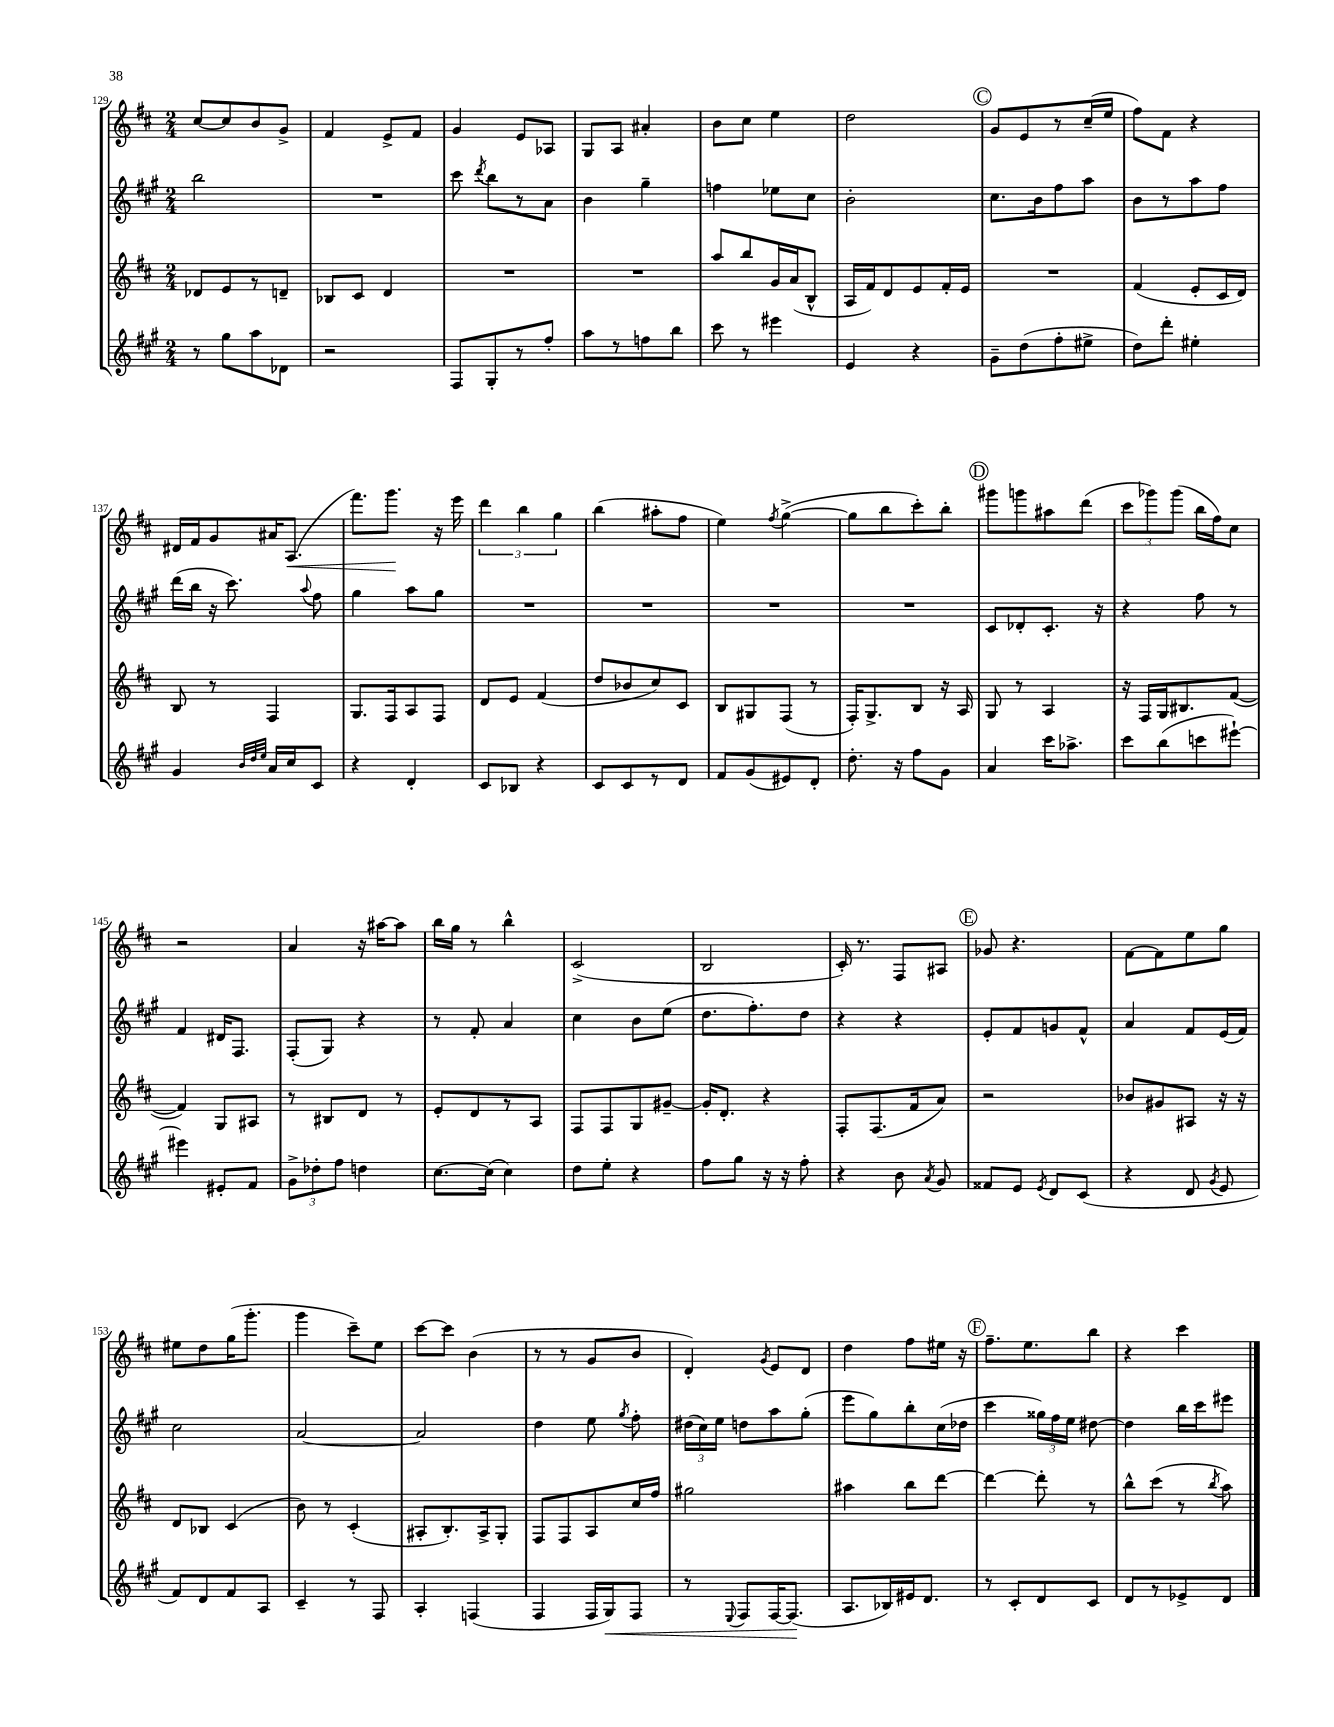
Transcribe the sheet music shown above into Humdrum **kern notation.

**kern	**dynam	**kern	**kern	**kern	**dynam
*part4	*part4	*part3	*part2	*part1	*part1
*staff4	*staff4	*staff3	*staff2	*staff1	*staff1
*clefG2	*	*clefG2	*clefG2	*clefG2	*
*k[f#c#g#]	*	*k[f#c#]	*k[f#c#g#]	*k[f#c#]	*
*M2/4	*	*M2/4	*M2/4	*M2/4	*
=129	=129	=129	=129	=129	=129
8r	.	8d-X/L	2bb\	[8cc#/L	.
8gg#\L	.	8e/	.	8cc#/]	.
8aa\	.	8r	.	8b/	.
8d-X\J	.	8dn~/J	.	8g^/J	.
=130	=130	=130	=130	=130	=130
2r	.	8B-X/L	2r	4f#/	.
.	.	8c#/J	.	.	.
.	.	4d/	.	8e^/L	.
.	.	.	.	8f#/J	.
=131	=131	=131	=131	=131	=131
8F#/L	.	2r	8ccc#\	4g/	.
.	.	.	8qddd/	.	.
8G#'/	.	.	8bb\L	.	.
8r	.	.	8r	8e/L	.
8ff#'/J	.	.	8a\J	8A-X/J	.
=132	=132	=132	=132	=132	=132
8aa\L	.	2r	4b\	8G/L	.
8r	.	.	.	8A/J	.
8ffn\	.	.	4gg#~\	4a#X'/	.
8bb\J	.	.	.	.	.
=133	=133	=133	=133	=133	=133
8ccc#\	.	8aa/L	4ffn\	8b\L	.
8r	.	8bb/	.	8cc#\J	.
4eee#X\	.	16g/L	8ee-X\L	4ee\	.
.	.	(16a/J	.	.	.
.	.	8B^^/J	8cc#\J	.	.
=134	=134	=134	=134	=134	=134
4e/	.	16A/LL	2b'\	2dd\	.
.	.	16f#/J)	.	.	.
.	.	8d/	.	.	.
4r	.	8e/	.	.	.
.	.	16f#'/L	.	.	.
.	.	16e/JJ	.	.	.
!!LO:REH:place=s1:t=C
=135	=135	=135	=135	=135	=135
8g#~\L	.	2r	8.cc#\L	8g/L	.
(8dd\	.	.	.	8e/	.
.	.	.	16b\k	.	.
8ff#'\	.	.	8ff#\	8r	.
8ee#X^\J	.	.	8aa\J	(16cc#~/L	.
.	.	.	.	16ee/JJ	.
=136	=136	=136	=136	=136	=136
8dd\L)	.	(4f#/	8b\L	8ff#\L)	.
8ddd'\J	.	.	8r	8f#\J	.
4ee#X'\	.	8e'/L	8aa\	4r	.
.	.	16c#/L	8ff#\J	.	.
.	.	16d/JJ)	.	.	.
!!LO:LB:g=z
=137	=137	=137	=137	=137	=137
4g#/	.	8B/	(16ddd\LL	16d#X/LL	.
.	.	.	16bb\JJ	16f#/J	.
.	.	8r	16r	8g/	.
.	.	.	8.ccc#\)	.	.
32qqb/LLL	.	.	.	.	.
32qqdd/	.	.	.	.	.
32qqee/JJJ	.	.	.	.	.
16a/LL	.	4F#/	.	16a#X/K	.
!	!	!	!	!	!LO:HP:b
16cc#/J	.	.	.	(8.A/J	<
.	.	.	8qqaa/	.	.
8c#/J	.	.	8ff#\	.	.
=138	=138	=138	=138	=138	=138
4r	.	8.G/L	4gg#\	8.fff#\L)	.
.	.	16F#/k	.	8.ggg\J	.
4d'/	.	8A/	8aa\L	.	.
.	.	8F#/J	8gg#\J	16r	[
.	.	.	.	16eee\	.
=139	=139	=139	=139	=139	=139
8c#/L	.	8d/L	2r	6ddd\	.
8B-X/J	.	8e/J	.	.	.
.	.	.	.	6bb\	.
4r	.	(4f#/	.	.	.
.	.	.	.	6gg\	.
=140	=140	=140	=140	=140	=140
8c#/L	.	8dd/L	2r	(4bb\	.
8c#/	.	8b-X/	.	.	.
8r	.	8cc#/)	.	8aa#X'\L	.
8d/J	.	8c#/J	.	8ff#\J	.
=141	=141	=141	=141	=141	=141
8f#/L	.	8B/L	2r	4ee\)	.
(8g#/	.	8G#X/	.	.	.
.	.	.	.	8qff#/	.
8e#X/)	.	(8F#/J	.	([4gg^\	.
8d'/J	.	8r	.	.	.
=142	=142	=142	=142	=142	=142
8.dd'\	.	16F#'/KL)	2r	8gg\L]	.
.	.	8.G^/	.	.	.
.	.	.	.	8bb\	.
16r	.	.	.	.	.
8ff#\L	.	8B/J	.	8ccc#'\)	.
8g#\J	.	16r	.	8bb'\J	.
.	.	16A/	.	.	.
!!LO:REH:place=s1:t=D
=143	=143	=143	=143	=143	=143
4a/	.	8G/	8c#/L	8ggg#X\L	.
.	.	8r	8d-X'/	8gggn\	.
16ccc#\KL	.	4A/	8.c#'/J	8aa#X\	.
8.aa-X^\J	.	.	.	.	.
.	.	.	.	(8ddd\J	.
.	.	.	16r	.	.
=144	=144	=144	=144	=144	=144
8ccc#\L	.	16r	4r	12ccc#\L	.
.	.	16F#/LL	.	.	.
.	.	.	.	12ggg-X\)	.
(8bb\	.	16G/J	.	.	.
.	.	.	.	(12ggg-\J	.
.	.	8.B#X/	.	.	.
8cccn\	.	.	8ff#\	16bb\LL	.
.	.	.	.	16ff#\J)	.
[8eee#X`\J)	.	([8f#/J	8r	8cc#\J	.
!!LO:LB:g=z
=145	=145	=145	=145	=145	=145
4eee#X\]	.	4f#/])	4f#/	2r	.
8e#X'/L	.	8G/L	16d#X/KL	.	.
.	.	.	8.F#/J	.	.
8f#/J	.	8A#X/J	.	.	.
=146	=146	=146	=146	=146	=146
12g#^\L	.	8r	(8F#'/L	4a/	.
12dd-X'\	.	.	.	.	.
.	.	8B#X/L	8G#/J)	.	.
12ff#\J	.	.	.	.	.
4ddn\	.	8d/J	4r	16r	.
.	.	.	.	[16aa#X\KL	.
.	.	8r	.	8aa#\J]	.
=147	=147	=147	=147	=147	=147
[8.cc#\L	.	8e'/L	8r	16bb\LL	.
.	.	.	.	16gg\JJ	.
.	.	8d/	8f#'/	8r	.
(16cc#\Jk]	.	.	.	.	.
4cc#\)	.	8r	4a/	4bb^^\	.
.	.	8A/J	.	.	.
=148	=148	=148	=148	=148	=148
8dd\L	.	8F#/L	4cc#\	(2c#^/	.
8ee'\J	.	8F#/	.	.	.
4r	.	8G/	8b\L	.	.
.	.	[8g#X~/J	(8ee\J	.	.
=149	=149	=149	=149	=149	=149
8ff#\L	.	16g#'/KL]	8.dd\L	2B/	.
.	.	8.d'/J	.	.	.
8gg#\J	.	.	.	.	.
.	.	.	8.ff#'\)	.	.
16r	.	4r	.	.	.
16r	.	.	.	.	.
8ff#'\	.	.	8dd\J	.	.
=150	=150	=150	=150	=150	=150
4r	.	8F#'/L	4r	16c#'/)	.
.	.	.	.	8.r	.
.	.	(8.F#/	.	.	.
8b\	.	.	4r	8F#/L	.
.	.	16f#/k	.	.	.
8qa/	.	.	.	.	.
8g#/	.	8a/J)	.	8A#X/J	.
!!LO:REH:place=s1:t=E
=151	=151	=151	=151	=151	=151
8f##X/L	.	2r	8e'/L	8g-X/	.
8e/J	.	.	8f#/	4.r	.
8qe/	.	.	.	.	.
8d/L	.	.	8gn/	.	.
(8c#/J	.	.	8f#^^/J	.	.
=152	=152	=152	=152	=152	=152
4r	.	8b-X/L	4a/	[8f#\L	.
.	.	8g#X/	.	8f#\]	.
8d/	.	8A#X/J	8f#/L	8ee\	.
8qg#/	.	.	.	.	.
8e/	.	16r	(16e/L	8gg\J	.
.	.	16r	16f#/JJ)	.	.
!!LO:LB:g=z
=153	=153	=153	=153	=153	=153
8f#/L)	.	8d/L	2cc#\	8ee#X\L	.
8d/	.	8B-X/J	.	8dd\	.
8f#/	.	(4c#/	.	(16gg\K	.
.	.	.	.	8.ggg'\J	.
8A/J	.	.	.	.	.
=154	=154	=154	=154	=154	=154
4c#~/	.	8b\)	[2a/	4ggg\	.
.	.	8r	.	.	.
8r	.	(4c#'/	.	8ccc#~\L)	.
8F#/	.	.	.	8ee\J	.
=155	=155	=155	=155	=155	=155
4A'/	.	8A#X'/L	2a/]	[8ccc#\L	.
.	.	8.B'/)	.	8ccc#\J]	.
(4Fn/	.	.	.	(4b\	.
.	.	16A#^/k	.	.	.
.	.	8G'/J	.	.	.
=156	=156	=156	=156	=156	=156
4F#/	.	8F#/L	4dd\	8r	.
.	.	8F#/	.	8r	.
16F#/LL	.	8A/	8ee\	8g/L	.
!	!LO:HP:b	!	!	!	!
16G#/J)	<	.	.	.	.
.	.	.	8qgg#/	.	.
8F#/J	.	16cc#/L	8ff#'\	8b/J	.
.	.	16ff#/JJ	.	.	.
=157	=157	=157	=157	=157	=157
8r	.	2gg#X\	(24dd#X\LL	4d'/)	.
.	.	.	24cc#\)	.	.
.	.	.	24ee\JJ	.	.
8qqE/	.	.	.	.	.
8F#/L	.	.	8ddn\L	.	.
.	.	.	.	8qg/	.
[16F#/K	.	.	8aa\	8e/L	.
(8.F#/J]	.	.	.	.	.
.	.	.	(8gg#'\J	8d/J	.
.	[	.	.	.	.
=158	=158	=158	=158	=158	=158
8.A/L	.	4aa#X\	8eee\L	4dd\	.
.	.	.	8gg#\)	.	.
16B-X/L)	.	.	.	.	.
16e#X/J	.	8bb\L	8bb'\	8ff#\L	.
8.d/J	.	.	.	.	.
.	.	[8ddd\J	(16cc#\L	16ee#X\Jk	.
.	.	.	16dd-X\JJ	16r	.
!!LO:REH:place=s1:t=F
=159	=159	=159	=159	=159	=159
8r	.	4ddd\_	4ccc#\	8.ff#~\L	.
8c#'/L	.	.	.	.	.
.	.	.	.	8.ee\	.
8d/	.	8ddd'\]	24gg##X\LL)	.	.
.	.	.	24ff#\	.	.
.	.	.	24ee\JJ	.	.
8c#/J	.	8r	[8dd#X\	8bb\J	.
=160	=160	=160	=160	=160	=160
8d/L	.	8bb^^\L	4dd#\]	4r	.
8r	.	(8ccc#\J	.	.	.
8e-X^/	.	8r	16bb\LL	4ccc#\	.
.	.	.	16ccc#\J	.	.
.	.	8qbb/	.	.	.
8d/J	.	8aa\)	8eee#X\J	.	.
==	==	==	==	==	==
*-	*-	*-	*-	*-	*-
